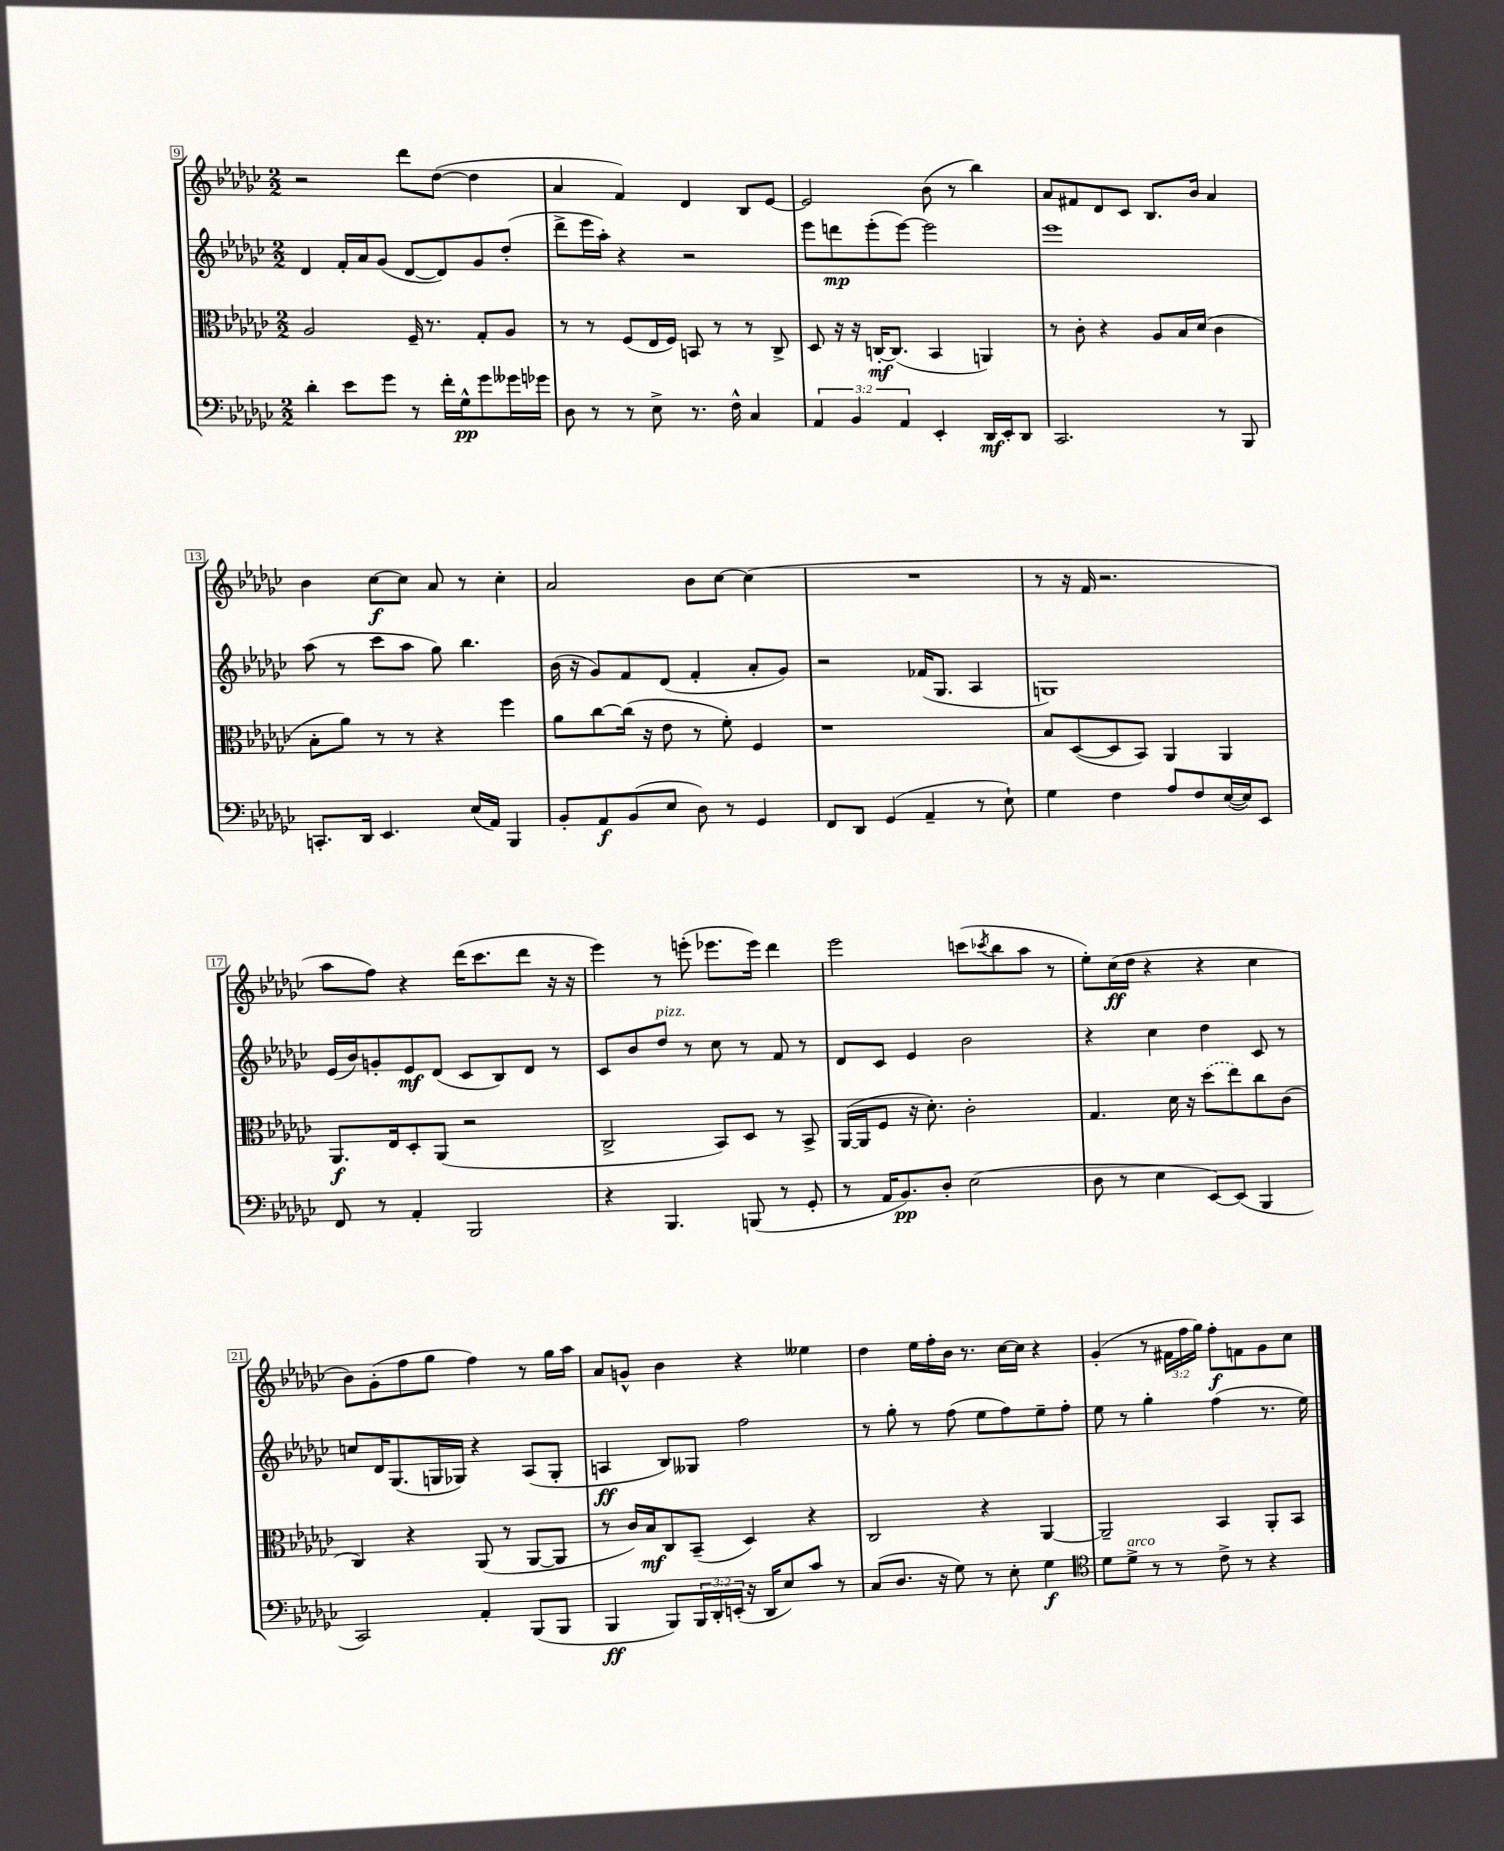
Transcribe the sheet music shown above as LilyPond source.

<<
\new StaffGroup <<
\new Staff = "s0" {
    \clef treble \key ges \major \numericTimeSignature \time 2/2 \override Staff.TupletNumber.text = #tuplet-number::calc-fraction-text
    r2 des'''8 des''8~( des''4 |
    aes'4 f'4) des'4 bes8 ees'8~ |
    ees'2 bes'8( r8 bes''4) |
    aes'8 fis'8 des'8 ces'8 bes8. bes'16 aes'4 |
    bes'4 ces''8~\f ces''8 aes'8 r8 ces''4-. |
    aes'2 bes'8 ces''8~ ces''4( |
    R1 |
    r8 r16 f'16 r2. |
    aes''8 f''8) r4 des'''16( ces'''8. des'''8 r16 r16 |
    ees'''4) r8 e'''8-.( ees'''8. ees'''16) des'''4 |
    ees'''2 c'''8( \acciaccatura { ces'''8 } bes''8 aes''8 r8 |
    ees''8-.) ces''16\ff( des''16 r4 r4 ces''4 |
    bes'8) ges'8-.( f''8 ges''8 f''4) r8 ges''16 aes''16 |
    aes'8 g'8-^ bes'4 r4 eeses''4 |
    des''4 ees''16 f''16-. bes'16 r8. ces''16~ ces''16 r4 |
    ges'4-.( r8 \tuplet 3/2 { fis'16 f''16 ges''16) } f''8-.\f f'8 ges'8 ces''8 \bar "|." |
}
\new Staff = "s1" {
    \clef treble \key ges \major \numericTimeSignature \time 2/2
    des'4 f'16-. aes'16 ges'8( des'8~ des'8) ges'8 des''8-.( |
    des'''8-> ees'''16 aes''16-.) r4 r2 |
    ees'''8 d'''8\mp ees'''8-.( ees'''8~) ees'''2 |
    ees'''1 |
    aes''8( r8 ces'''8 aes''8 ges''8) bes''4. |
    bes'16( r16 ges'8) f'8 des'8( f'4-. aes'8-. ges'8) |
    r2 fes'16( ges8. aes4 |
    g1) |
    ees'16( bes'16) g'8-. ees'8\mf des'8( ces'8 bes8) des'8 r8 |
    ces'8 bes'8 des''8^\markup { \italic "pizz." } r8 ces''8 r8 f'8 r8 |
    des'8 ces'8 ees'4 bes'2 |
    r4 ces''4 des''4 ces'8 r8 |
    c''8 des'16 ges8.( g16 ges16) r4 aes8( ges8-. |
    a4\ff bes8) geses8 f''2 |
    r8 ges''8-. r8 f''8( ees''8 f''8) ees''8-- f''8-. |
    ees''8 r8 ges''4-. f''4( r8. ees''16) \bar "|." |
}
\new Staff = "s2" {
    \clef alto \key ges \major \numericTimeSignature \time 2/2
    aes2 f16-- r8. ges8-. aes8 |
    r8 r8 f8( ees16 f16) b,8 r8 r8 ces8-> |
    des8 r16 r16 c16~-.\mf c8.( bes,4 a,4) |
    r8 ces'8-. r4 aes8 bes16 des'16( ces'4 |
    bes8-. aes'8) r8 r8 r4 f''4 |
    aes'8 ces''8~ ces''16( r16 ees'8 r8 f'8-.) f4 |
    r1 |
    bes8 des8~( des8 bes,8) aes,4 aes,4 |
    aes,8.\f ees16 des8-. aes,8( r2 |
    ces2-> bes,8) des8 r8 bes,8-> |
    aes,16~( aes,16 f8 r16 des'8.-.) ces'2-. |
    ges4. des'16 r16 \once \slurDashed des''8( ees''8) ces''8 ces'8( |
    ces4) r4 aes,8( r8 aes,8~ aes,8 |
    r8 ces'16) bes16\mf ces8 bes,8--( des4) r4 |
    ces2 r4 aes,4~ |
    aes,2-- bes,4 aes,8-. bes,8 \bar "|." |
}
\new Staff = "s3" {
    \clef bass \key ges \major \numericTimeSignature \time 2/2 \override Staff.TupletNumber.text = #tuplet-number::calc-fraction-text
    des'4-. ees'8 ges'8 r8 f'16-. ges16-^\pp ges'8 geses'16 ges'16 |
    des8 r8 r8 ees8-> r8. f16-^ ces4 |
    \tuplet 3/2 { aes,4 bes,4 aes,4 } ees,4-. des,16\mf ees,16-. des,8 |
    ces,2. r8 bes,,8 |
    c,8.-. des,16 ees,4. ees16( aes,16) bes,,4 |
    bes,8-. aes,8\f bes,8( ees8 des8) r8 ges,4 |
    f,8 des,8 ges,4( aes,4-- r8 ees8-!) |
    ges4 f4 aes8 f8 ees16~( ees16) ees,8 |
    f,8 r8 aes,4-. bes,,2 |
    r4 bes,,4. b,,8( r8 ges,8-. |
    r8 aes,16 bes,8.\pp) des8-. ees2( |
    des8 r8 ees4 ees,8~) ees,8( bes,,4 |
    ces,2) aes,4-. bes,,8( bes,,8 |
    bes,,4\ff bes,,8) \tuplet 3/2 { bes,,16 des,16-. e,16-.( } r16 des,16 ees8) ces'8 r8 |
    ces8( des8. r16 ges8) r8 ees8-. ges4\f |
    \clef tenor des'8 des'8->^\markup { \italic "arco" } r8 r8 ces'8-> r8 r4 \bar "|." |
}
>>
>>
\layout { \context { \Score currentBarNumber = #9 \override BarNumber.stencil = #(make-stencil-boxer 0.1 0.3 ly:text-interface::print) } }
